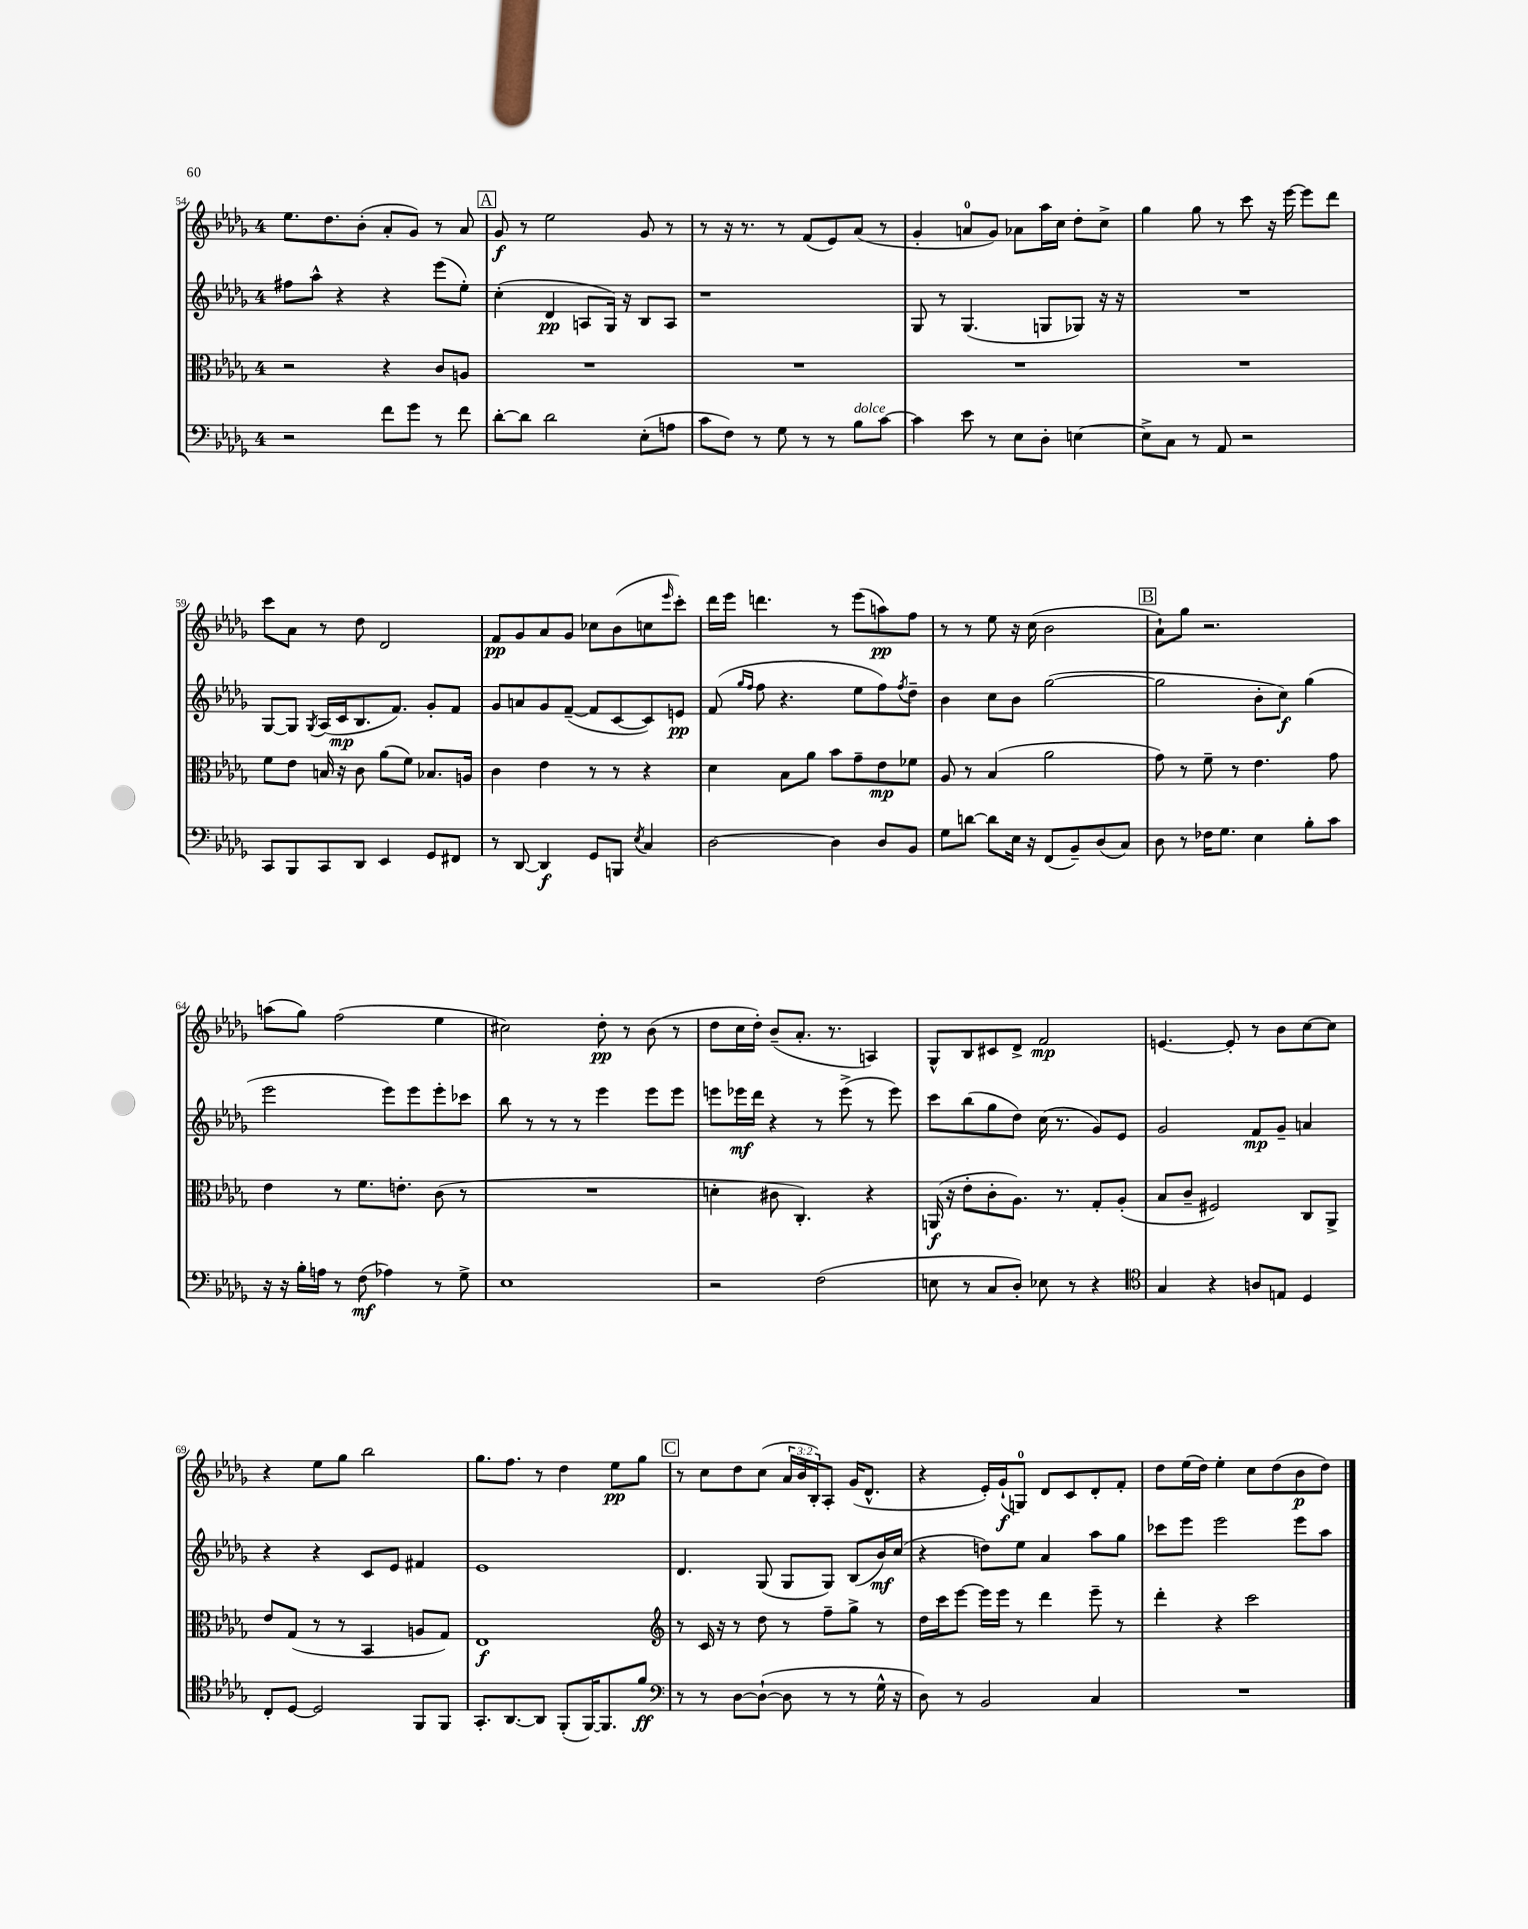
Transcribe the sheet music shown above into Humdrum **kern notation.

**kern	**kern	**kern	**kern
*staff4	*staff3	*staff2	*staff1
*clefF4	*clefC3	*clefG2	*clefG2
*k[b-e-a-d-g-]	*k[b-e-a-d-g-]	*k[b-e-a-d-g-]	*k[b-e-a-d-g-]
*M4/4	*M4/4	*M4/4	*M4/4
2r	2r	8ff#	8.ee-
.	.	8aa-^^	.
.	.	.	8.dd-
.	.	4r	.
.	.	.	(8b-'
8f	4r	4r	8a-'
8g-	.	.	8g-)
8r	8c	(8eee-	8r
8f	8A	8ee-')	8a-
=	=	=	=
[8d-'	1r	(4cc'	8g-
8d-]	.	.	8r
2d-	.	4d-	2ee-
.	.	8A	.
.	.	16G-)	.
.	.	16r	.
(8E-'	.	8B-	8g-
8A	.	8A	8r
=	=	=	=
8c	1r	1r	8r
8F)	.	.	16r
.	.	.	8.r
8r	.	.	.
8G-	.	.	8r
8r	.	.	(8f
8r	.	.	8e-)
8B-	.	.	(8a-
[8c	.	.	8r
=	=	=	=
4c]	1r	8G-	4g-'
.	.	8r	.
8e-	.	(4.G-	8a
8r	.	.	8g-)
8E-	.	.	8a-
8D-'	.	8G	16aa-
.	.	.	16cc
[4E	.	8G-)	8dd-'
.	.	16r	8cc^
.	.	16r	.
=	=	=	=
8E^]	1r	1r	4gg-
8C	.	.	.
8r	.	.	8gg-
8AA-	.	.	8r
2r	.	.	8ccc
.	.	.	16r
.	.	.	[16eee-
.	.	.	8eee-]
.	.	.	8ddd-
=	=	=	=
8CC	8f	[8G-	8ccc
8BBB-	8e-	8G-]	8a-
.	.	8qG-	.
8CC	16B	(16A-	8r
.	16r	16c	.
8DD-	8c	8.B-	8dd-
4EE-	(8a-	.	2d-
.	.	8.f)	.
.	8f)	.	.
8GG-	8.B-	8g-'	.
8FF#	.	8f	.
.	16A	.	.
=	=	=	=
8r	4c	8g-	8f
[8DD-	.	8a	8g-
4DD-]	4e-	8g-	8a-
.	.	([8f~	8g-
8GG-	8r	8f]	8cc-
8BBB	8r	[8c	(8b-
8qE-	.	.	.
4C	4r	8c])	8cc
.	.	.	16qqeee-
.	.	8e	8ccc')
=	=	=	=
[2D-	4d-	(8f	16ddd-
.	.	.	16eee-
.	.	16qqgg-	.
.	.	16qqff	.
.	.	8ff	4.ddd
.	8B-	4.r	.
.	8a-	.	.
4D-]	8b-	.	8r
.	8g-~	8ee-	(8eee-
8D-	8e-	8ff)	8aa)
.	.	8qff	.
8BB-	8f-	8dd-~	8ff
=	=	=	=
8G-	8A-	4b-	8r
[8d	8r	.	8r
8d]	(4B-	8cc	8ee-
16E-	.	8b-	16r
16r	.	.	(16cc
(8FF	2a-	([2gg-	2b-
8BB-~)	.	.	.
(8D-	.	.	.
8C)	.	.	.
=	=	=	=
8D-	8g-)	2gg-]	8a-`)
8r	8r	.	8gg-
16F-	8f~	.	2.r
8.G-	.	.	.
.	8r	.	.
4E-	4.e-	8b-'	.
.	.	8cc)	.
8B-'	.	(4gg-	.
8c	8g-	.	.
=	=	=	=
16r	4e-	2eee-	(8aa
16r	.	.	.
16B-'	.	.	8gg-)
16A	.	.	.
8r	8r	.	(2ff
(8F	8.f	.	.
4A-)	.	8eee-)	.
.	8.e'	.	.
.	.	8eee-	.
8r	(8c	8eee-'	4ee-
8G-^	8r	8ccc-	.
=	=	=	=
1E-	1r	8bb-	2cc#)
.	.	8r	.
.	.	8r	.
.	.	8r	.
.	.	4eee-	8dd-'
.	.	.	8r
.	.	8eee-	(8b-
.	.	8eee-	8r
=	=	=	=
2r	4d'	8eee	8dd-
.	.	16eee-	16cc
.	.	16ddd-	16dd-')
.	8c#	4r	(8b-~
.	4.C')	.	8.a-'
(2F	.	8r	.
.	.	.	8.r
.	.	(8eee-^	.
.	4r	8r	4A)
.	.	8eee-)	.
=	=	=	=
8E	(16AA	8ccc	8G-^^
.	16r	.	.
8r	8e-'	(8bb-	8B-
8C	8c'	8gg-	8c#
8D-')	8.A-)	8dd-)	8d-^
8E-	.	(16cc	2f
.	8.r	8.r	.
8r	.	.	.
4r	8G-'	8g-)	.
.	(8A-'	8e-	.
=	=	=	=
*clefC4	*	*	*
4G-	8B-	2g-	[4.e
.	8c~	.	.
4r	2F#)	.	.
.	.	.	8e']
8A	.	8f	8r
8E	.	8g-~	8b-
4D-	8C	4a	[8cc
.	8AA-^	.	8cc]
=	=	=	=
8C'	8e-	4r	4r
[8D-	(8G-	.	.
2D-]	8r	4r	8ee-
.	8r	.	8gg-
.	4BB-	8c	2bb-
.	.	8e-	.
8FF	8A	4f#	.
8FF	8G-)	.	.
=	=	=	=
8.GG-'	1E-	1e-	8.gg-
[8.AA-	.	.	8.ff
8AA-]	.	.	8r
(8FF'	.	.	4dd-
[16FF)	.	.	.
8.FF]	.	.	.
.	.	.	8ee-
8f	.	.	8gg-
=	=	=	=
*clefF4	*clefG2	*	*
8r	8r	4.d-	8r
8r	16c	.	8cc
.	16r	.	.
[8D-	8r	.	8dd-
(8D-`_	8dd-	(8G-	(8cc
8D-]	8r	8G-	24a-
.	.	.	24b-
.	.	.	24B-')
8r	8ff~	8G-)	8A-'
8r	8gg-^	(8B-	(16g-
.	.	.	8.d-^^
16G-^^	8r	16b-)	.
16r	.	(16cc	.
=	=	=	=
8D-)	16dd-	4r	4r
.	16ccc	.	.
8r	[8eee-	.	.
2BB-	16eee-]	8dd)	16e-')
.	16eee-	.	(16g-`
.	8r	8ee-	8G)
.	4ddd-	4a-	8d-
.	.	.	8c
4C	8eee-~	8aa-	8d-'
.	8r	8gg-	8f'
=	=	=	=
1r	4ddd-'	8ccc-	8dd-
.	.	8eee-	(16ee-
.	.	.	16dd-)
.	4r	2eee-	4ee-'
.	2ccc	.	8cc
.	.	.	(8dd-
.	.	8eee-	8b-
.	.	8aa-	8dd-)
==	==	==	==
*-	*-	*-	*-
